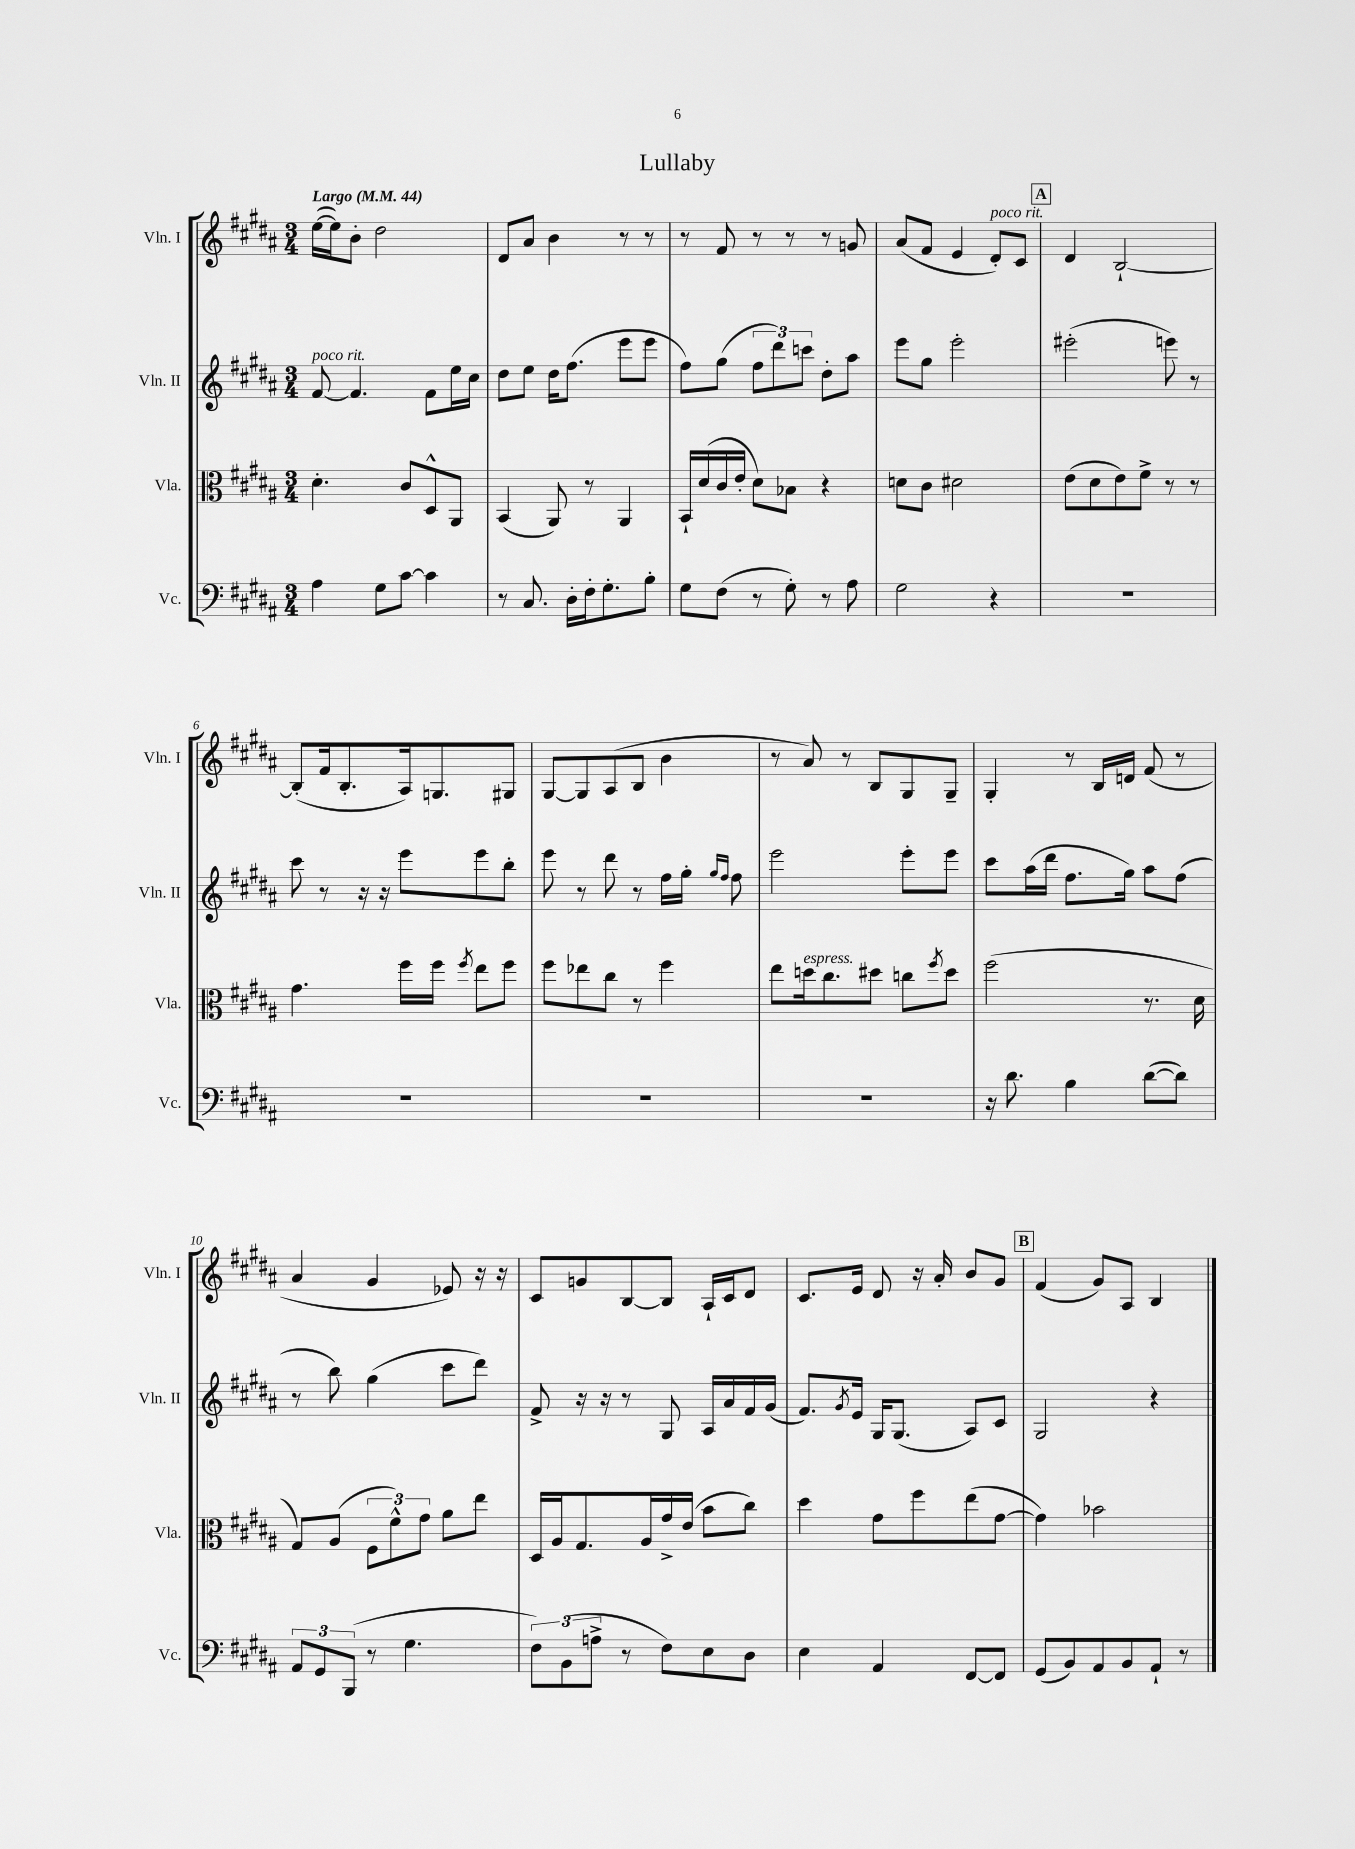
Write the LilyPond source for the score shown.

\header { title = "Lullaby" }
<<
\new StaffGroup <<
\new Staff = "s0" \with { instrumentName = "Vln. I" shortInstrumentName = "Vln. I" } {
    \clef treble \key b \major \numericTimeSignature \time 3/4 \tempo "Largo" 4 = 44
    e''16~( e''16) b'8-. dis''2 |
    dis'8 ais'8 b'4 r8 r8 |
    r8 fis'8 r8 r8 r8 g'8 |
    ais'8( fis'8 e'4 dis'8-.^\markup { \italic "poco rit." }) cis'8 |
    \mark \markup { \box "A" } dis'4 b2~-! |
    b8-.( fis'16 b8.-. ais16) g8. gis8 |
    gis8~ gis8 ais8( b8 b'4 |
    r8 ais'8) r8 b8 gis8 gis8-- |
    gis4-. r8 b16 d'16 fis'8( r8 |
    ais'4 gis'4 ees'8) r16 r16 |
    cis'8 g'8 b8~ b8 ais16-! cis'16 dis'8 |
    cis'8. e'16 dis'8 r16 ais'16-. b'8 gis'8 |
    \mark \markup { \box "B" } fis'4( gis'8) ais8 b4 \bar "|." |
}
\new Staff = "s1" \with { instrumentName = "Vln. II" shortInstrumentName = "Vln. II" } {
    \clef treble \key b \major \numericTimeSignature \time 3/4
    fis'8~^\markup { \italic "poco rit." } fis'4. fis'8 e''16 cis''16 |
    dis''8 e''8 dis''16 fis''8.( e'''8 e'''8 |
    fis''8) gis''8( \tuplet 3/2 { fis''8 dis'''8) c'''8 } dis''8-. ais''8 |
    e'''8 gis''8 e'''2-. |
    \mark \markup { \box "A" } eis'''2-.( e'''8) r8 |
    cis'''8 r8 r16 r16 e'''8 e'''8 b''8-. |
    e'''8 r8 dis'''8 r8 fis''16 gis''16-. \grace { gis''16 fis''16 } fis''8 |
    e'''2 e'''8-. e'''8 |
    cis'''8 ais''16( dis'''16 fis''8. gis''16) ais''8 fis''8( |
    r8 b''8) gis''4( cis'''8 dis'''8) |
    fis'8-> r16 r16 r8 gis8 ais16 ais'16 fis'16 gis'16( |
    fis'8.) \acciaccatura { gis'8 } e'16 gis16 gis8.( ais8) cis'8 |
    \mark \markup { \box "B" } gis2 r4 \bar "|." |
}
\new Staff = "s2" \with { instrumentName = "Vla." shortInstrumentName = "Vla." } {
    \clef alto \key b \major \numericTimeSignature \time 3/4
    dis'4.-. cis'8 dis8-^ ais,8 |
    b,4( ais,8) r8 ais,4 |
    b,16-! dis'16( cis'16 e'16-. dis'8) bes8 r4 |
    d'8 cis'8 dis'2 |
    \mark \markup { \box "A" } e'8( dis'8 e'8) fis'8-> r8 r8 |
    gis'4. fis''16 fis''16 \acciaccatura { fis''8 } e''8 fis''8 |
    fis''8 ees''8 cis''8 r8 fis''4 |
    e''8 d''16^\markup { \italic "espress." } cis''8. dis''8 c''8 \acciaccatura { fis''8 } dis''8 |
    fis''2( r8. dis'16 |
    gis8) ais8( \tuplet 3/2 { fis8 fis'8-^) gis'8 } ais'8 e''8 |
    dis16 ais16 gis8. ais16 gis'16-> e'16( b'8 cis''8) |
    dis''4 gis'8 fis''8 e''8( gis'8~ |
    \mark \markup { \box "B" } gis'4) bes'2 \bar "|." |
}
\new Staff = "s3" \with { instrumentName = "Vc." shortInstrumentName = "Vc." } {
    \clef bass \key b \major \numericTimeSignature \time 3/4
    ais4 gis8 cis'8~ cis'4 |
    r8 cis8. dis16-. fis16-. gis8.-. b8-. |
    gis8 fis8( r8 gis8-.) r8 ais8 |
    gis2 r4 |
    \mark \markup { \box "A" } R2. |
    R2. |
    R2. |
    R2. |
    r16 dis'8. b4 dis'8~( dis'8) |
    \tuplet 3/2 { ais,8 gis,8 b,,8( } r8 gis4. |
    \tuplet 3/2 { fis8) b,8( a8-> } r8 fis8) e8 dis8 |
    e4 ais,4 fis,8~ fis,8 |
    \mark \markup { \box "B" } gis,8( b,8) ais,8 b,8 ais,8-! r8 \bar "|." |
}
>>
>>
